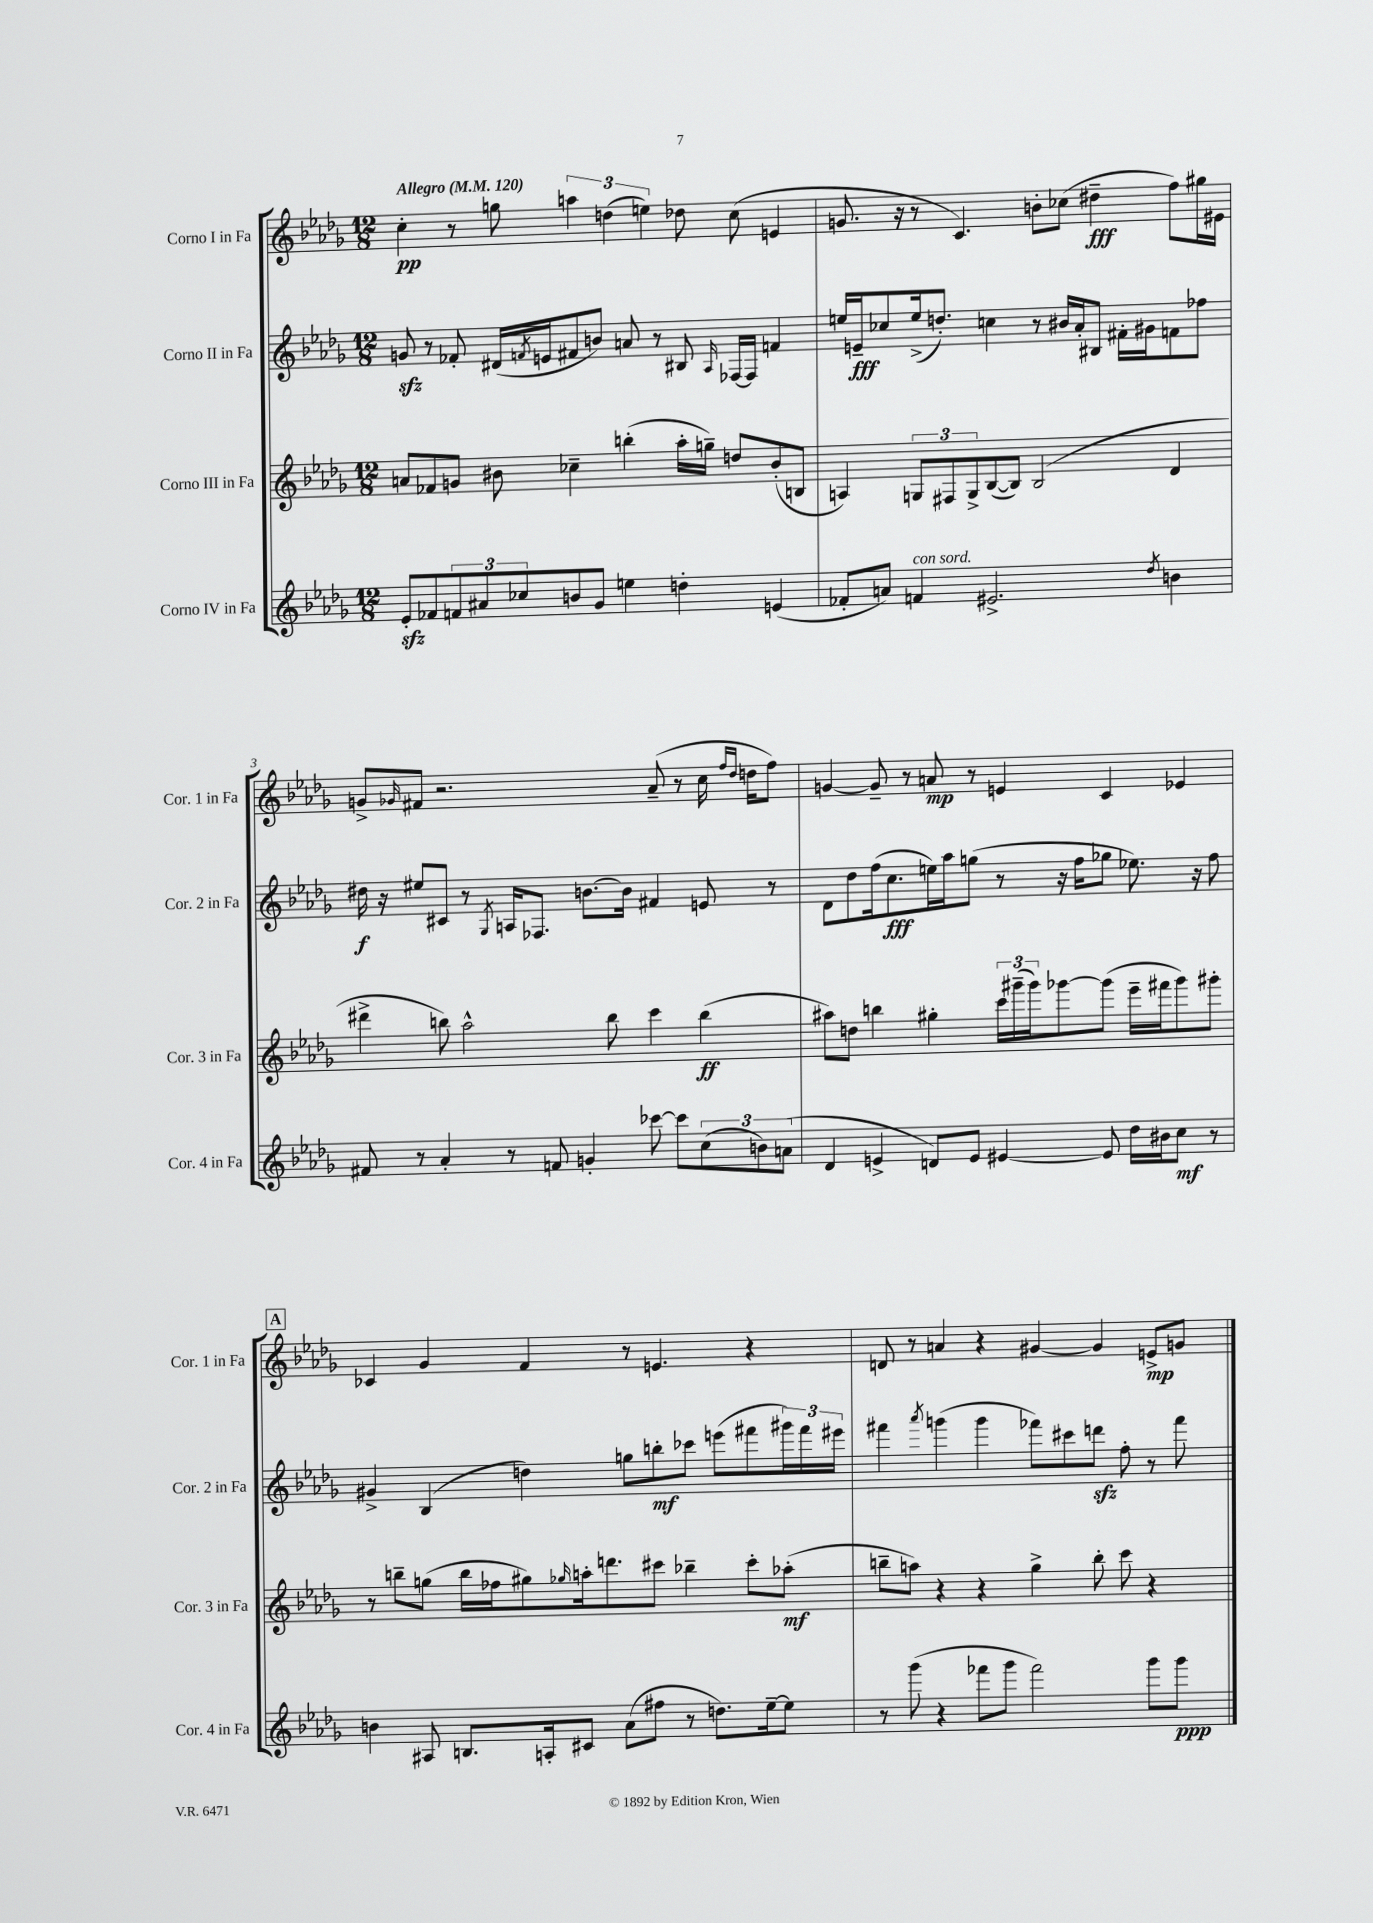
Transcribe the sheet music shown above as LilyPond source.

<<
\new StaffGroup <<
\new Staff = "s0" \with { instrumentName = "Corno I in Fa" shortInstrumentName = "Cor. 1 in Fa" } {
    \clef treble \key des \major \numericTimeSignature \time 12/8 \tempo "Allegro" 4 = 120
    c''4-.\pp r8 g''8 \tuplet 3/2 { a''4 d''4( e''4) } des''8 c''8( e'4 |
    g'8. r16 r8 c'4.) b'8-. ces''8( dis''4--\fff f''8) gis''16 eis'16 |
    g'8-> \grace { ges'16 } fis'8 r2. aes'8--( r8 c''16 \grace { f''16 des''16 } d''16 f''8) |
    g'4~ g'8-- r8 a'8\mp r8 e'4 c'4 ees'4 |
    \mark \markup { \box "A" } ces'4 ges'4 f'4 r8 e'4. r4 |
    d'8 r8 a'4 r4 gis'4~ gis'4 e'8->\mp g'8 \bar "|." |
}
\new Staff = "s1" \with { instrumentName = "Corno II in Fa" shortInstrumentName = "Cor. 2 in Fa" } {
    \clef treble \key des \major \numericTimeSignature \time 12/8
    g'8\sfz r8 fes'8-. dis'16( \acciaccatura { f'8 } e'16 fis'8 b'8) a'8 r8 bis8 \grace { aes16 } fes16~ fes16 f'4 |
    e''16 e'16--\fff ces''8 e''16->( d''8.-.) c''4 r8 bis'16 aes'16-. bis8 fis'16-. gis'16 f'8 fes''8 |
    dis''16\f r16 eis''8 cis'8 r8 \acciaccatura { ges8 } a16 fes8. b'8.~ b'16 fis'4 e'8 r8 |
    des'8 des''8 f''16( c''8.\fff e''16) aes''16 g''8( r8 r16 f''16 ges''8 ees''8.) r16 f''8 |
    \mark \markup { \box "A" } gis'4-> bes4( d''4) g''8 b''8-.\mf ces'''8 e'''8( fis'''8 \tuplet 3/2 { gis'''16) fis'''16 eis'''16 } |
    fis'''4 \acciaccatura { aes'''8 } g'''4( g'''4 fes'''8) cis'''8 d'''8\sfz f''8-. r8 fes'''8 \bar "|." |
}
\new Staff = "s2" \with { instrumentName = "Corno III in Fa" shortInstrumentName = "Cor. 3 in Fa" } {
    \clef treble \key des \major \numericTimeSignature \time 12/8
    a'8 fes'8 g'8 bis'8 ces''4-- b''4-.( aes''16-. g''16--) d''8 bis'8-.( b8 |
    a4) \tuplet 3/2 { g8 fis8 g8-> } bes8~( bes8) bes2( des'4 |
    dis'''4-> b''8) aes''2-^ b''8 c'''4 b''4\ff( |
    ais''8) d''8 b''4 gis''4-. \tuplet 3/2 { c'''16 gis'''16--( gis'''16) } ges'''8~ ges'''8( ees'''16-- fis'''16 ges'''8) gis'''8-. |
    \mark \markup { \box "A" } r8 b''8-- g''8( b''16 fes''16 gis''8) \grace { ges''16 } a''16-. d'''8. cis'''8 bes''4-- cis'''8-. aes''8-.\mf( |
    b''8-- a''8) r4 r4 ges''4-> b''8-. c'''8 r4 \bar "|." |
}
\new Staff = "s3" \with { instrumentName = "Corno IV in Fa" shortInstrumentName = "Cor. 4 in Fa" } {
    \clef treble \key des \major \numericTimeSignature \time 12/8
    ees'8-.\sfz fes'8 \tuplet 3/2 { f'8 ais'8 ces''8 } b'8 ges'8 e''4 d''4-. e'4( |
    fes'8-. a'8) f'4^\markup { \italic "con sord." } eis'2.-> \acciaccatura { des''8 } b'4 |
    fis'8 r8 aes'4-. r8 f'8 g'4-. ces'''8~ ces'''8 \tuplet 3/2 { c''8( b'8) a'8( } |
    des'4 e'4-> d'8) e'8 eis'4~ eis'8 des''16 bis'16 c''8\mf r8 |
    \mark \markup { \box "A" } b'4 ais8 b8. a16-. cis'8 aes'8( fis''8 r8 d''8.) ees''16~-- ees''8 |
    r8 ges'''8( r4 fes'''8 ges'''8 fes'''2) ges'''8 ges'''8\ppp \bar "|." |
}
>>
>>
